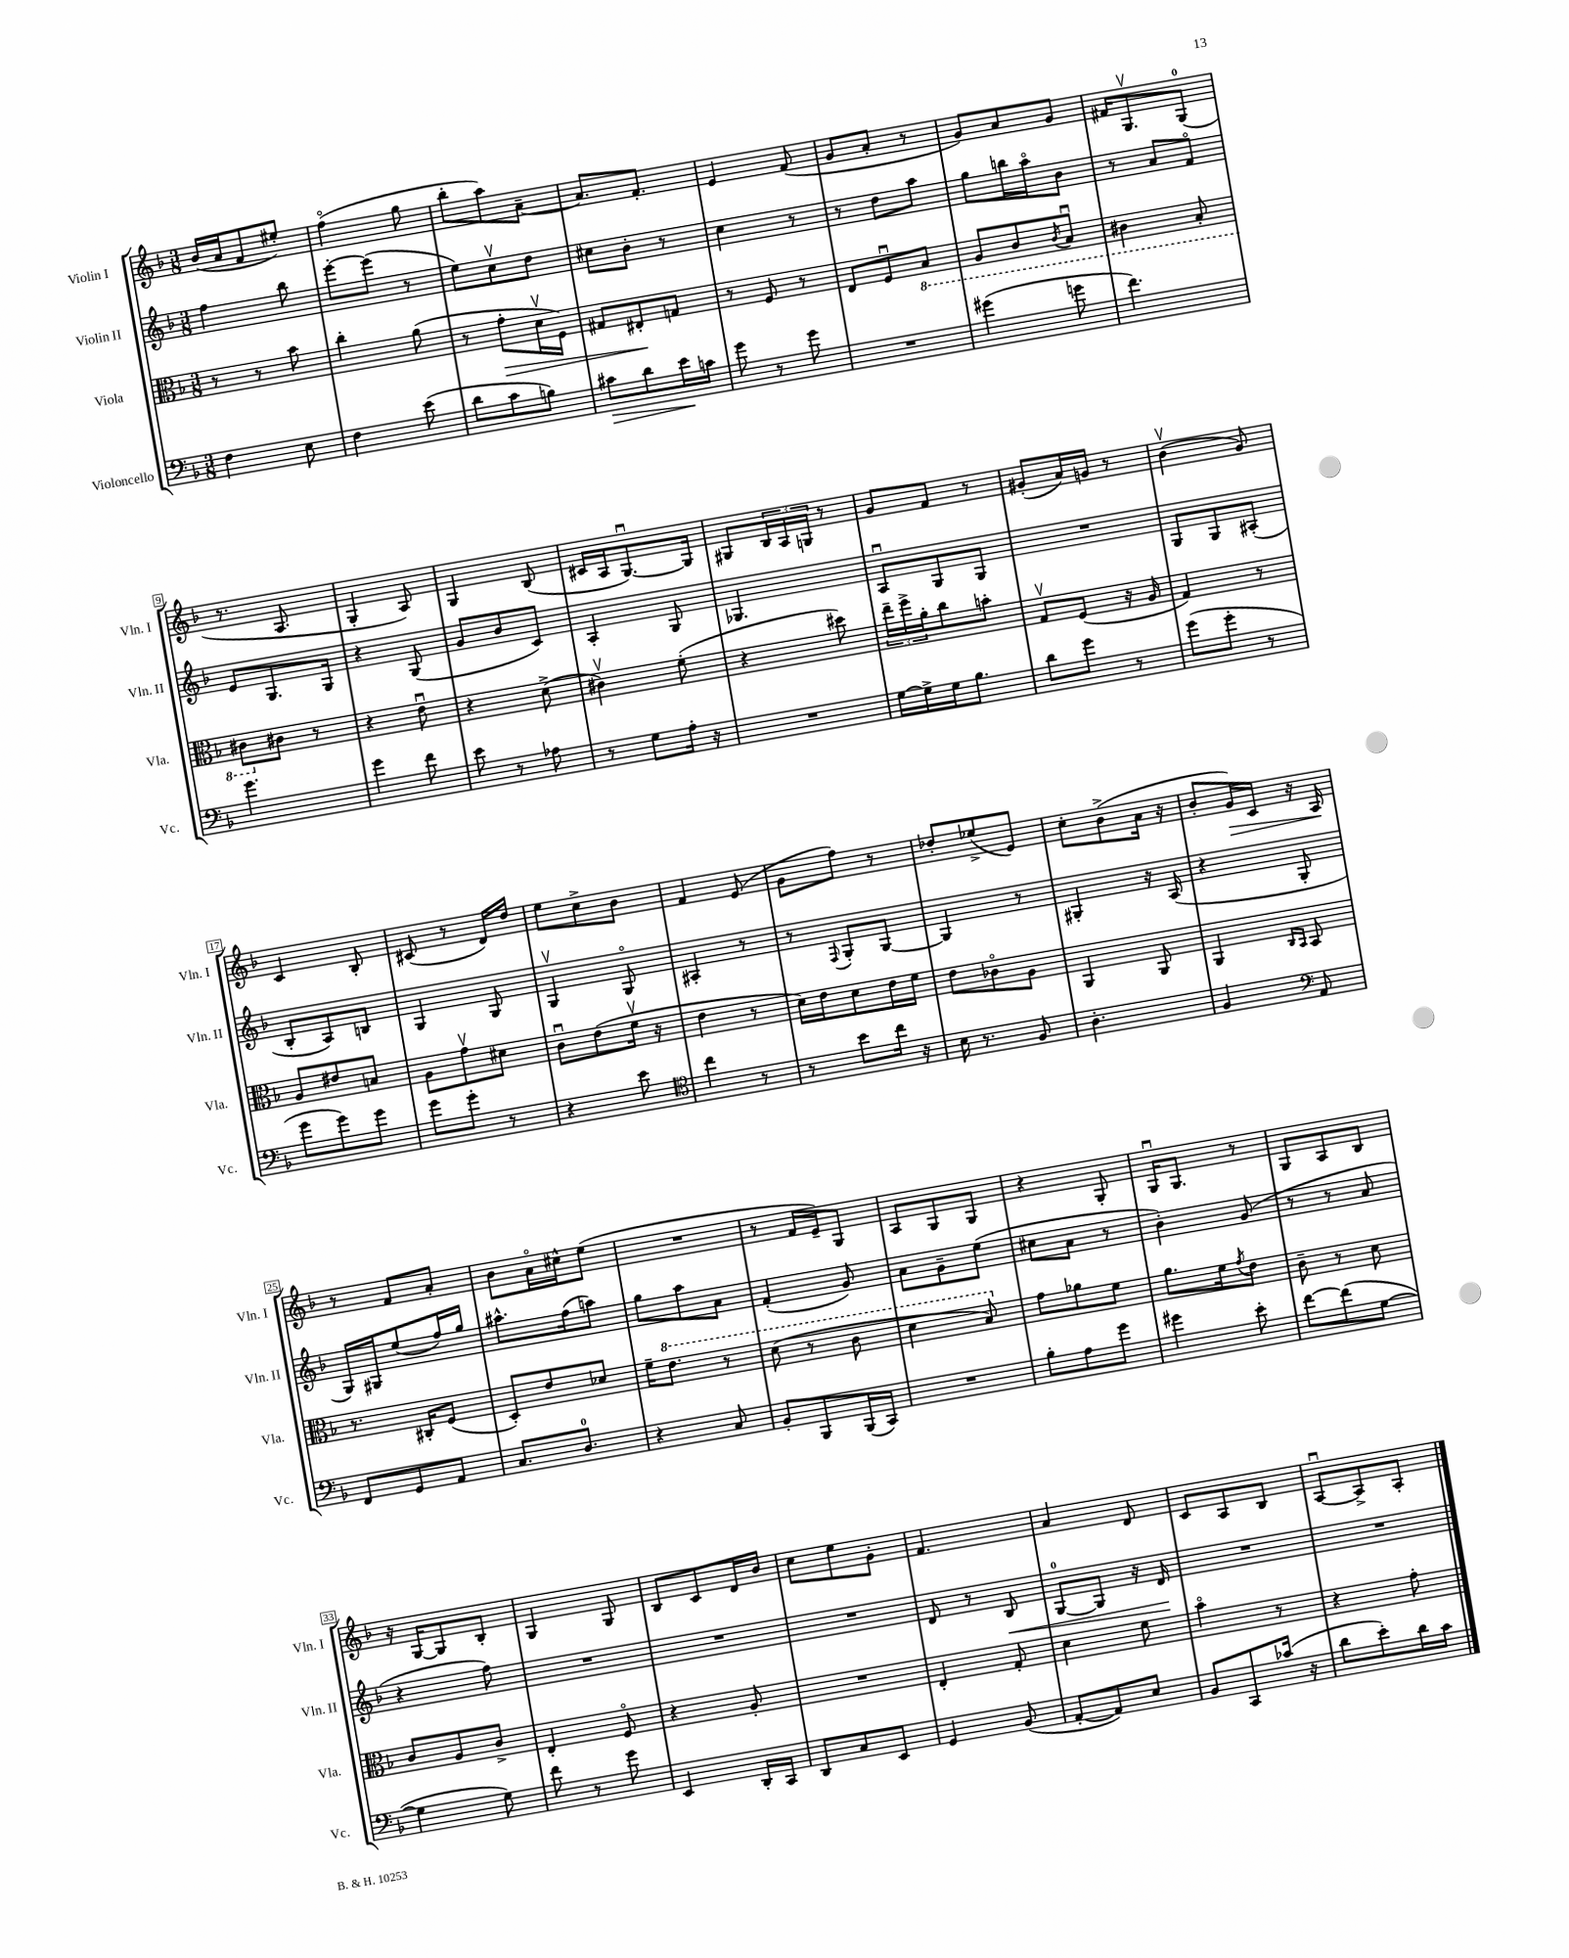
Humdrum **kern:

**kern	**kern	**kern	**kern
*staff4	*staff3	*staff2	*staff1
*clefF4	*clefC3	*clefG2	*clefG2
*k[b-]	*k[b-]	*k[b-]	*k[b-]
*M3/8	*M3/8	*M3/8	*M3/8
4F	8r	4ff	(16b-
.	.	.	16a
.	8r	.	8f
8E	8b-	8bb-	8ee#')
=	=	=	=
4F	4cc'	[8eee'	(4ffo
.	.	(8eee]	.
(8e	(8a	8r	8gg
=	=	=	=
8d	8r	8ee)	8bb-'
8c	8g'	8ccv	8aa)
8B)	16dv	8dd	[8a~
.	16F)	.	.
=	=	=	=
8c#	8G#	8cc#	8.a]
8d	8E#'	8b-'	.
.	.	.	8.f'
16e	8G	8r	.
16c	.	.	.
=	=	=	=
8g	8r	4cc	4e
8r	8F	.	.
8g	8r	8r	(8f
=	=	=	=
4.r	8E	8r	8g
.	8Fu	8dd	8a'
.	8BB-	8aa	8r
=	=	=	=
(4g#	8AA	8gg	8g)
.	8C	16bb	8a
.	.	16aao	.
.	8qC	.	.
8g	8BB-u	8b-	8g
=	=	=	=
4.f)	4C#	8r	16f#
.	.	.	8.Gv
.	.	8a	.
.	8BB-'	8fo	(8G
=	=	=	=
4.g	8C#	8e	8.r
.	8c#	8.G	.
.	.	.	8.A
.	8r	.	.
.	.	16G	.
=	=	=	=
4g	4r	4r	4G'
8f	8eu	(8G	8A)
=	=	=	=
8e	4r	8g	4G
8r	.	8b-	.
8A-	(8d^	8c)	(8B-
=	=	=	=
8r	4c#v)	4A'	16c#
.	.	.	16A
8G	.	.	[8.Gu)
16A'	(8f'	8G	.
16r	.	.	16G]
=	=	=	=
4.r	4r	4.G-	8G#
.	.	.	24B-
.	.	.	24A
.	.	.	24G
.	8dd#)	.	8r
=	=	=	=
[16G	24ee~	8Au	8g
.	24ff^	.	.
16G^]	.	.	.
.	24a'	.	.
16G	8cc	8G	8f
8.B-	.	.	.
.	8b'	8G	8r
=	=	=	=
8d	8Gv	4.r	(8g#'
8g	(8F	.	16a)
.	.	.	16g
8r	16r	.	8r
.	16A	.	.
=	=	=	=
(8g	4G)	8G	(4b-v
8g'	.	8G	.
8r	8r	(8A#'	8g)
=	=	=	=
8g	8A	8B-'	4c
8g)	8e#	8A)	.
8g	8B	8B	8B-'
=	=	=	=
8g	8A	4G	(8c#
8g'	8gv	.	8r
8r	8d#	8G	16d)
.	.	.	16dd
=	=	=	=
4r	8cu	4Gv	8ee
.	(8e	.	8cc^
8e	16fv	8Go	8b-
.	16r	.	.
=	=	=	=
*clefC4	*	*	*
4cc	4e	4A#'	4f
8r	8r	8r	(8e
=	=	=	=
8r	16d)	8r	8g
.	16e	.	.
.	.	8qqF	.
8b-	8d	8G'	8ff)
16cc	16e	[8G	8r
16r	16f	.	.
=	=	=	=
16B-	8e	4G]	8dd-'
8.r	.	.	.
.	8c-o	.	(8ee-^
8F	8A	8r	8e)
=	=	=	=
4.A'	4AA	4G#'	8cc'
.	.	.	(8b-^
.	8AA	16r	16a
.	.	(16A	16r
=	=	=	=
4F	4AA	4r	8b-'
.	.	.	16g)
.	.	.	16c
*clefF4	*	*	*
.	16qqC	.	.
.	16qqBB-	.	.
8AA	8BB-	8G'	16r
.	.	.	16A
=	=	=	=
8FF	8.r	16G)	8r
.	.	16G#	.
8GG	.	(8ee	8f
.	16C#'	.	.
8AA	(8F	16ff)	8a'
.	.	16gg	.
=	=	=	=
8.C	8D')	8.aa#^^	8b-
.	8e	.	16ao
8.D	.	(16ff	16cc#^^
.	8d-	8aa)	(8ee
=	=	=	=
4r	16f~	8gg	4.r
.	8.ee	.	.
.	.	8aa	.
8C	8r	8a	.
=	=	=	=
8BB-'	(8dd	(4f'	8r
8BBB-	8r	.	16f
.	.	.	16e~)
(16BBB-	8cc	8g)	8G
16CC)	.	.	.
=	=	=	=
4.r	4dd	8a	8A
.	.	8g~	8G
.	8b-)	(8ee	8G
=	=	=	=
8B-'	8g	8cc#	4r
8A	8a-	8a	.
8g	8f	8r	8G'
=	=	=	=
4g#	8.a	4b-')	16Gu
.	.	.	8.G
.	16f	.	.
.	8qg	.	.
8e'	8e	(8g	8r
=	=	=	=
[8f	8c~	8r	8G
(8f]	8r	8r	8A
[8G	8d	8a	8B-
=	=	=	=
4G]	8c	4r	16r
.	.	.	[16G
.	8A	.	8G]
8G)	8c^	8ff)	8B-'
=	=	=	=
8f	4E'	4.r	4G
8r	.	.	.
8g	8Fo	.	8G
=	=	=	=
4EE	4r	4.r	8B-
.	.	.	8c
16DD'	8A'	.	16d
16CC	.	.	16b-
=	=	=	=
8DD	4.r	4.r	8cc
8C	.	.	8ee
8EE	.	.	8g'
=	=	=	=
4GG	4E'	8d	4.f
.	.	8r	.
(8BB-	8G'	8B-	.
=	=	=	=
[8AA'	4d	[8G	4a
8AA])	.	8G]	.
8E	8f	16r	8d
.	.	16d	.
=	=	=	=
8BB-	4b-o	4.r	8c
8CC	.	.	8A
(16c-	8r	.	8B-
16r	.	.	.
=	=	=	=
8d	4r	4.r	[8Au
8e')	.	.	8A^]
16d	8g'	.	8A'
16c	.	.	.
==	==	==	==
*-	*-	*-	*-
